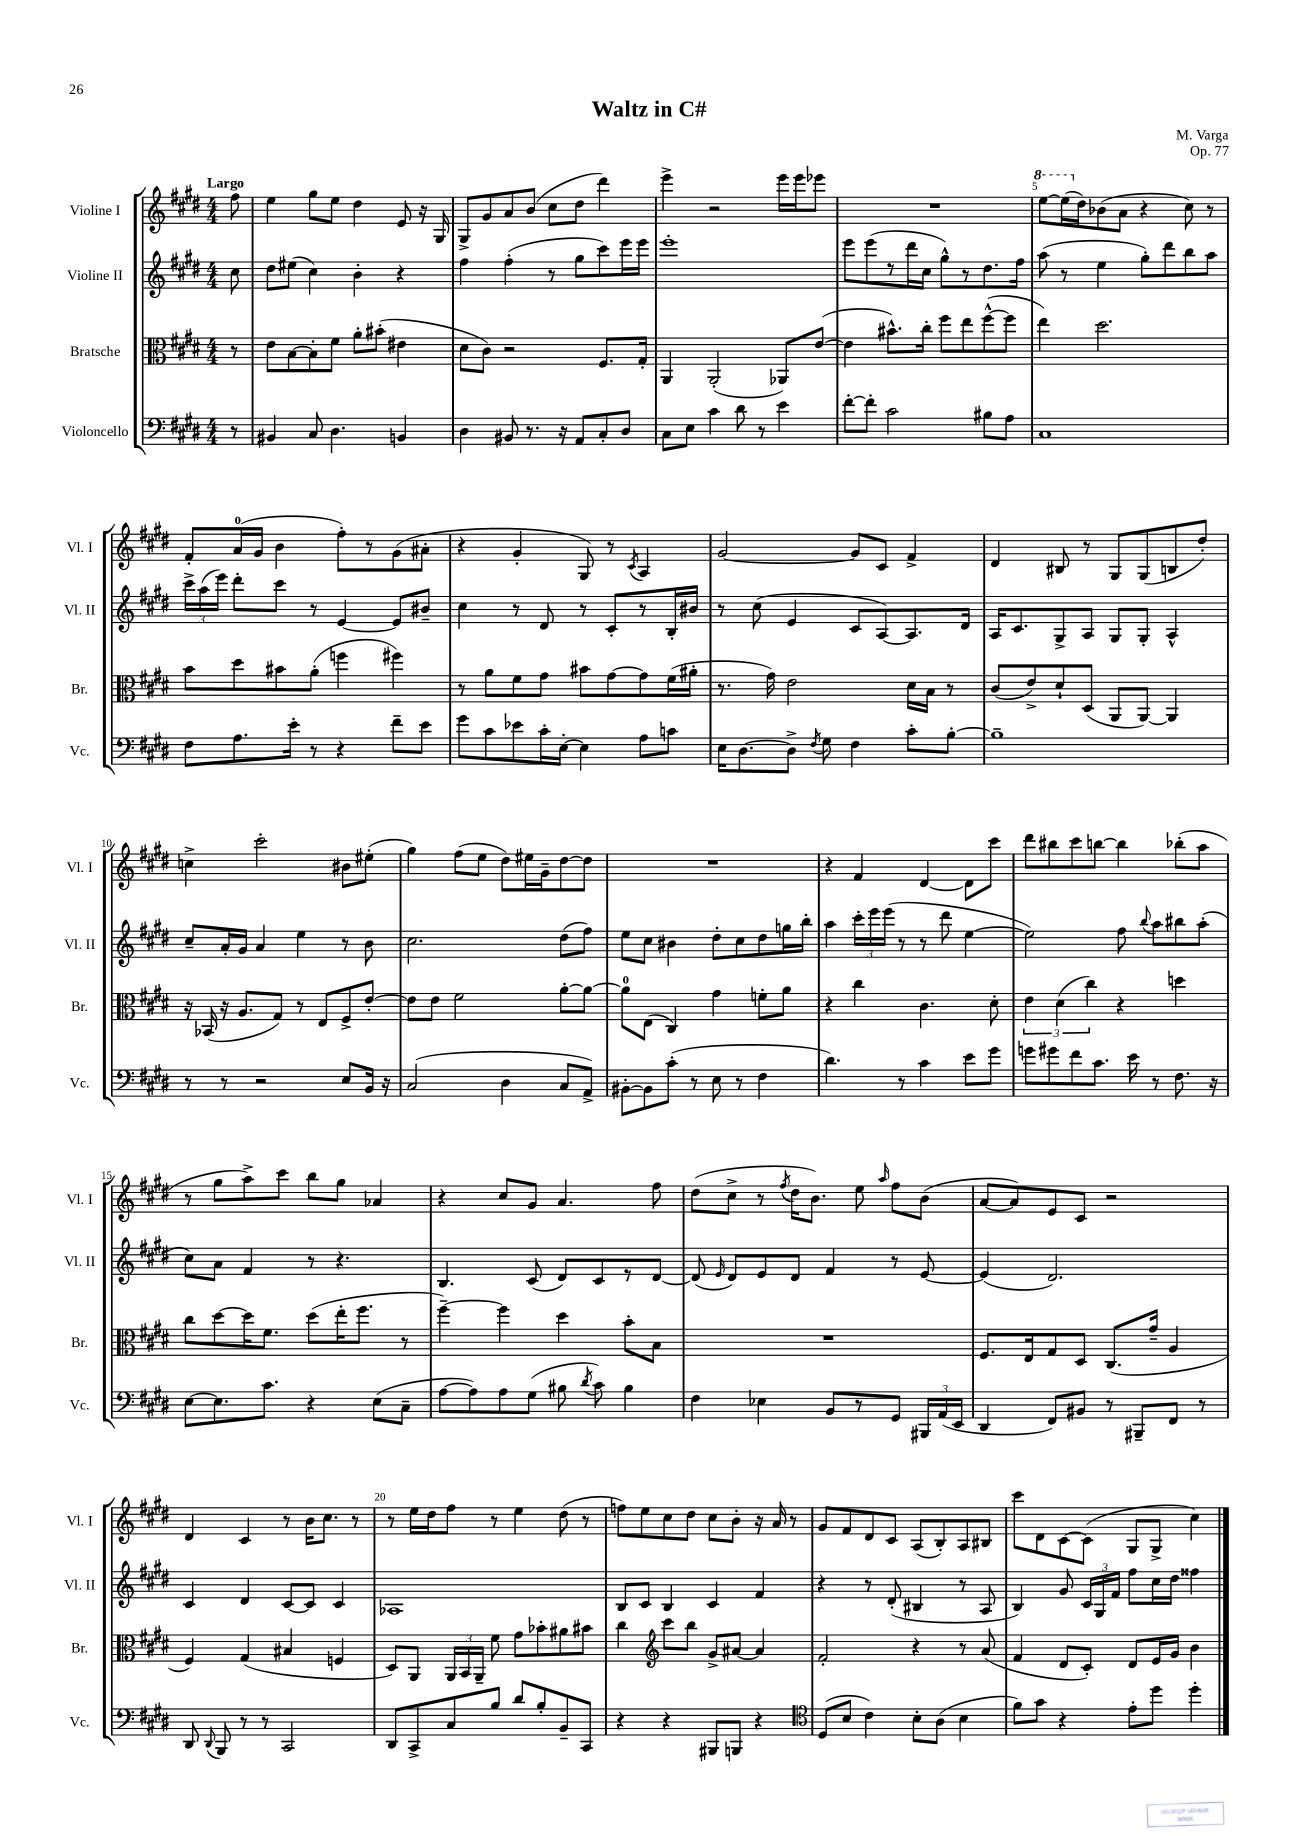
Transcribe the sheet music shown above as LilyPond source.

\header { title = "Waltz in C#" composer = "M. Varga" opus = "Op. 77" }
<<
\new StaffGroup <<
\new Staff = "s0" \with { instrumentName = "Violine I" shortInstrumentName = "Vl. I" } {
    \clef treble \key e \major \numericTimeSignature \time 4/4 \partial 8 \tempo "Largo"
    \autoBeamOff fis''8 |
    e''4 gis''8[ e''8] dis''4 e'8 r16 gis16 |
    gis8[-> gis'8 a'8 b'8]( cis''8[ dis''8] dis'''4) |
    e'''4-> r2 e'''16[ e'''16 ees'''8] |
    R1 |
    \ottava #1 e'''8[~ e'''16( \ottava #0 dis''16) bes'8( a'8] r4 cis''8) r8 |
    fis'8[-. a'16-0( gis'16] b'4 fis''8[-.) r8 gis'8( ais'8]-. |
    r4 gis'4-. gis8) r8 \acciaccatura { cis'8 } a4 |
    gis'2~ gis'8[ cis'8] fis'4-> |
    dis'4 bis8 r8 gis8[ gis8( b8 dis''8]-.) |
    c''4-> cis'''2-. bis'8[ eis''8]-.( |
    gis''4) fis''8[( e''8] dis''8[) eis''16 gis'16-- dis''8~ dis''8] |
    R1 |
    r4 fis'4 dis'4~ dis'8[ cis'''8] |
    dis'''8[ bis''8 cis'''8 b''8]~ b''4 bes''8[-.( a''8] |
    r8 gis''8[ a''8->) cis'''8] b''8[ gis''8] aes'4 |
    r4 cis''8[ gis'8] a'4. fis''8 |
    dis''8[( cis''8]-> r8 \acciaccatura { fis''8 } dis''16[ b'8.]) e''8 \grace { a''16 } fis''8[ b'8]( |
    a'8[~ a'8) e'8 cis'8] r2 |
    dis'4 cis'4 r8 b'16[ cis''8.] r8 |
    r8 e''16[ dis''16 fis''8] r8 e''4 dis''8( r8 |
    f''8[) e''8 cis''8 dis''8] cis''8[ b'8]-. r16 a'16 r8 |
    gis'8[ fis'8 dis'8 cis'8] a8[( b8-.) a8 bis8] |
    cis'''8[ dis'8 cis'8~ cis'8]( gis8[ gis8]-> cis''4) \bar "|." |
}
\new Staff = "s1" \with { instrumentName = "Violine II" shortInstrumentName = "Vl. II" } {
    \clef treble \key e \major \numericTimeSignature \time 4/4 \partial 8
    \autoBeamOff cis''8 |
    dis''8[ eis''8]( cis''4) b'4-. r4 |
    fis''4 fis''4-.( r8 gis''8[ cis'''8) e'''16 e'''16] |
    e'''1-. |
    e'''8[ e'''8( r8 dis'''16 cis''16] gis''8[-^) r8 dis''8. fis''16] |
    a''8( r8 e''4 gis''8[-.) dis'''8 b''8 a''8] |
    \tuplet 3/2 { cis'''16[-> a''16( e'''16]) } dis'''8[-. cis'''8] r8 e'4~ e'8[ bis'8]-- |
    cis''4 r8 dis'8 r8 cis'8[-. r8 b16-. bis'16] |
    r8 cis''8( e'4 cis'8[ a8~) a8. dis'16] |
    a16[ cis'8. gis8-> a8] gis8[ gis8]-. a4-^ |
    cis''8[-- a'16-. gis'16] a'4 e''4 r8 b'8 |
    cis''2. dis''8[( fis''8]) |
    e''8[ cis''8] bis'4 dis''8[-. cis''8 dis''8 g''16 b''16]-. |
    a''4 \tuplet 3/2 { cis'''16[-. e'''16 e'''16]( } r8 r8 dis'''8 e''4~ |
    e''2) fis''8 \appoggiatura { b''8 } a''8[ bis''8 a''8]-.( |
    cis''8[) a'8] fis'4 r8 r4. |
    b4. cis'8( dis'8[) cis'8 r8 dis'8]~ |
    dis'8( \grace { e'16 } dis'8[) e'8 dis'8] fis'4 r8 e'8~ |
    e'4( dis'2.) |
    cis'4 dis'4 cis'8[~ cis'8] cis'4 |
    aes1 |
    b8[ cis'8] b4 cis'4 fis'4 |
    r4 r8 dis'8-.( bis4 r8 a8 |
    b4) gis'8 \tuplet 3/2 { cis'16[ gis16 fis'16] } fis''8[ cis''16 dis''16] fisis''4 \bar "|." |
}
\new Staff = "s2" \with { instrumentName = "Bratsche" shortInstrumentName = "Br." } {
    \clef alto \key e \major \numericTimeSignature \time 4/4 \partial 8
    \autoBeamOff r8 |
    e'8[ b8~ b8-. fis'8] a'8[-. bis'8]-.( eis'4 |
    dis'8[ cis'8]) r2 fis8.[ gis16]-. |
    a,4 a,2-.( aes,8[) e'8]~( |
    e'4 bis'8.[-^) cis''16]-. fis''8[ e''8 fis''8~-^( fis''8] |
    e''4) dis''2. |
    b'8[ dis''8 bis'8 a'8]-.( f''4 fis''4) |
    r8 a'8[ fis'8 gis'8] bis'8[ gis'8~ gis'8 fis'16( ais'16]-. |
    r8. gis'16) e'2 dis'16[ b16] r8 |
    cis'8[( e'8->) dis'8-! dis8]( a,8[ a,8]~) a,4 |
    r16 bes,16( r16 a8.[ gis8]) r8 e8[ fis8-> e'8]~-. |
    e'8[ e'8] fis'2 a'8[~-. a'8]~ |
    a'8[-0 e8]( cis4) gis'4 f'8[-. a'8] |
    r4 cis''4 cis'4. dis'8-. |
    \tuplet 3/2 { e'4 dis'4( cis''4) } r4 d''4 |
    cis''8[ dis''8~ dis''16 fis'8.] dis''8[( e''16-. fis''8.] r8 |
    fis''4~--) fis''4 dis''4 b'8[-. b8] |
    R1 |
    fis8.[ e16 gis8 dis8] cis8.[( gis'16]-- a4 |
    fis4) gis4( bis4 f4 |
    dis8[) a,8] \tuplet 3/2 { a,16[ b,16 a,16]-- } fis'8 gis'8[ bes'8-. ais'8 bis'8] |
    cis''4 \clef treble cis'''8[ b''8] gis'8[-> ais'8]~ ais'4 |
    fis'2-. r4 r8 a'8( |
    fis'4 dis'8[ cis'8]-.) dis'8[ e'16 gis'16] b'4 \bar "|." |
}
\new Staff = "s3" \with { instrumentName = "Violoncello" shortInstrumentName = "Vc." } {
    \clef bass \key e \major \numericTimeSignature \time 4/4 \partial 8
    \autoBeamOff r8 |
    bis,4 cis8 dis4. b,4 |
    dis4 bis,8 r8. r16 a,8[ cis8-. dis8] |
    cis8[ e8] cis'4 dis'8 r8 e'4 |
    fis'8[~-. fis'8]-. cis'2 bis8[ a8] |
    cis1 |
    fis8[ a8. e'16]-. r8 r4 fis'8[-- e'8] |
    gis'8[ cis'8 ees'8 cis'16-. e16]~-. e4 a8[ c'8] |
    e16[ dis8.~ dis8]-> \acciaccatura { fis8 } gis8 fis4 cis'8[-. b8]~-. |
    b1-- |
    r8 r8 r2 e8[ b,16] r16 |
    cis2( dis4 cis8[ a,8]->) |
    bis,8[~-. bis,8 cis'8]-.( r8 e8 r8 fis4 |
    dis'4.) r8 cis'4 e'8[ gis'8] |
    g'8[ gis'8 fis'8 cis'8.] e'16 r8 fis8. r16 |
    e8[~ e8. cis'8.] r4 e8[( cis8]-- |
    a8[~ a8) a8 gis8]( bis8 \acciaccatura { dis'8 } cis'8) bis4 |
    fis4 ees4 b,8[ r8 gis,8] \tuplet 3/2 { bis,,16[ a,16( e,16] } |
    dis,4 fis,8[) bis,8] r8 bis,,8[-- fis,8] r8 |
    dis,8 \appoggiatura { dis,8 } b,,8 r8 r8 cis,2 |
    dis,8[ cis,8-> cis8 b8] dis'8[ b8-. b,8-- cis,8] |
    r4 r4 bis,,8[ b,,8] r4 |
    \clef tenor dis8[( b8] cis'4) b8[-. a8]( b4 |
    fis'8[) gis'8] r4 e'8[-. dis''8] dis''4-. \bar "|." |
}
>>
>>
\layout { \context { \Score \override BarNumber.break-visibility = ##(#f #t #t) barNumberVisibility = #(every-nth-bar-number-visible 5) } }
